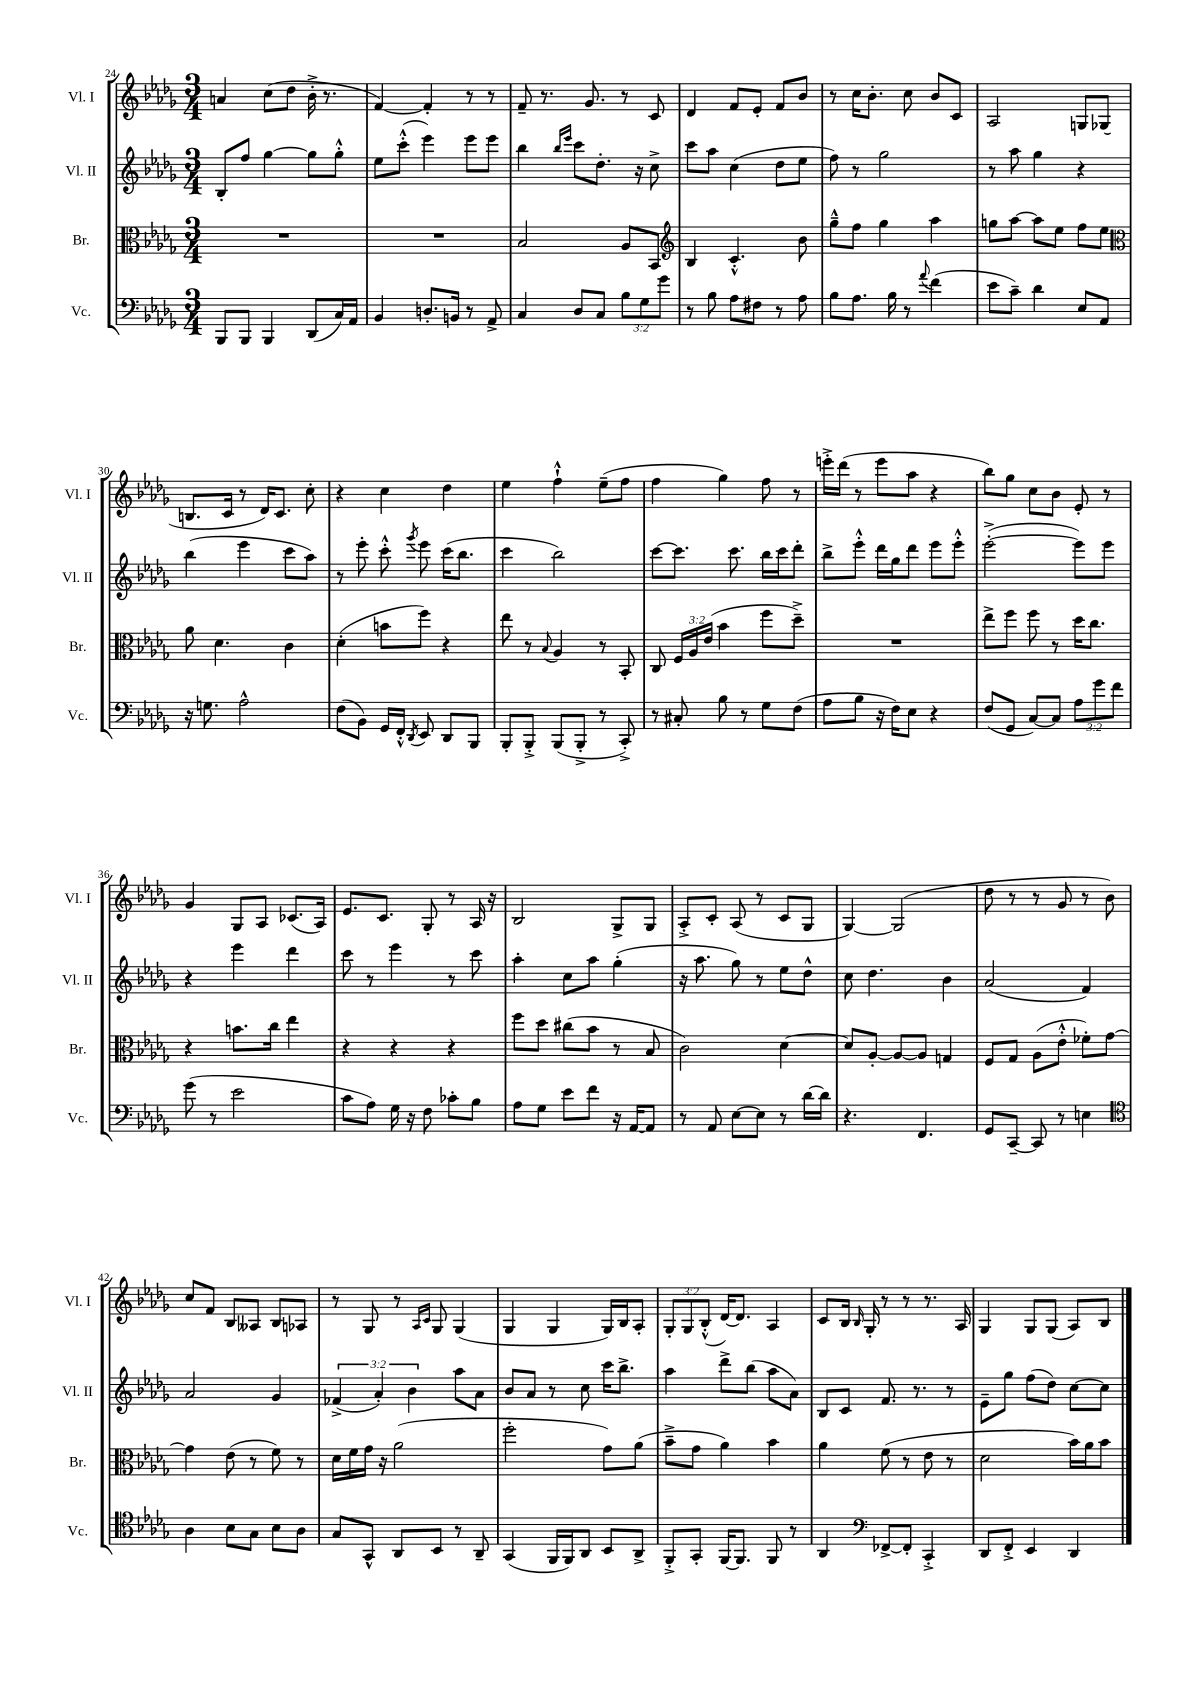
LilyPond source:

<<
\new StaffGroup <<
\new Staff = "s0" \with { instrumentName = "Vl. I" shortInstrumentName = "Vl. I" } {
    \clef treble \key des \major \numericTimeSignature \time 3/4 \override Staff.TupletNumber.text = #tuplet-number::calc-fraction-text
    \autoBeamOff a'4 c''8[( des''8] bes'16-.-> r8. |
    f'4~) f'4-. r8 r8 |
    f'8-- r8. ges'8. r8 c'8 |
    des'4 f'8[ ees'8]-. f'8[ bes'8] |
    r8 c''16[ bes'8.]-. c''8 bes'8[ c'8] |
    aes2 g8[ ges8]( |
    b8.[ c'16] r8 des'16[) c'8.] c''8-. |
    r4 c''4 des''4 |
    ees''4 f''4-!-^ ees''8[--( f''8] |
    f''4 ges''4) f''8 r8 |
    e'''16[-.-> des'''16]( r8 e'''8[ aes''8] r4 |
    bes''8[) ges''8] c''8[ bes'8] ees'8-. r8 |
    ges'4 ges8[ aes8] ces'8.[( aes16]) |
    ees'8.[ c'8.] ges8-. r8 aes16 r16 |
    bes2 ges8[-> ges8] |
    aes8[-.-> c'8]-. aes8( r8 c'8[ ges8] |
    ges4~) ges2( |
    des''8 r8 r8 ges'8 r8 bes'8) |
    c''8[ f'8] bes8[ aeses8] bes8[ aes8] |
    r8 ges8 r8 \grace { aes16[ c'16] } ges8 ges4( |
    ges4 ges4 ges16[) bes16 aes8]-. |
    \tuplet 3/2 { ges8[-. ges8 bes8]-.-^( } des'16[~) des'8.] aes4 |
    c'8[ bes16] \grace { bes16 } ges16-. r8 r8 r8. aes16 |
    ges4 ges8[ ges8]( aes8[) bes8] \bar "|." |
}
\new Staff = "s1" \with { instrumentName = "Vl. II" shortInstrumentName = "Vl. II" } {
    \clef treble \key des \major \numericTimeSignature \time 3/4 \override Staff.TupletNumber.text = #tuplet-number::calc-fraction-text
    \autoBeamOff bes8[-. f''8] ges''4~ ges''8[ ges''8]-.-^ |
    ees''8[ c'''8]-.-^( ees'''4) ees'''8[ ees'''8] |
    bes''4 \grace { bes''16[ ees'''16] } c'''8[ des''8.]-. r16 c''8-> |
    c'''8[ aes''8] c''4( des''8[ ees''8] |
    f''8) r8 ges''2 |
    r8 aes''8 ges''4 r4 |
    bes''4( ees'''4 c'''8[ aes''8]) |
    r8 ees'''8-. c'''8-.-^ \acciaccatura { ges'''8 } ees'''8 c'''16[( bes''8.] |
    c'''4 bes''2) |
    c'''8[~ c'''8.] c'''8. bes''16[ c'''16 des'''8]-. |
    bes''8[-> ees'''8]-.-^ des'''16[ ges''16 des'''8] ees'''8[ ees'''8]-.-^ |
    ees'''2~-.->( ees'''8[) ees'''8] |
    r4 ees'''4 des'''4 |
    c'''8 r8 ees'''4 r8 c'''8 |
    aes''4-. c''8[ aes''8] ges''4-.( |
    r16 aes''8. ges''8) r8 ees''8[ des''8]-^ |
    c''8 des''4. bes'4 |
    aes'2( f'4) |
    aes'2 ges'4 |
    \tuplet 3/2 { fes'4->( aes'4-.) bes'4 } aes''8[ aes'8] |
    bes'8[ aes'8] r8 c''8 c'''16[ bes''8.]-> |
    aes''4 des'''8[-> bes''8]( aes''8[ aes'8]) |
    bes8[ c'8] f'8. r8. r8 |
    ees'8[-- ges''8] f''8[( des''8]) c''8[~ c''8] \bar "|." |
}
\new Staff = "s2" \with { instrumentName = "Br." shortInstrumentName = "Br." } {
    \clef alto \key des \major \numericTimeSignature \time 3/4 \override Staff.TupletNumber.text = #tuplet-number::calc-fraction-text
    \autoBeamOff R2. |
    R2. |
    bes2 aes8[ bes,8] |
    \clef treble bes4 c'4.-.-^ bes'8 |
    ges''8[---^ f''8] ges''4 aes''4 |
    g''8[ aes''8]~ aes''8[ ees''8] f''8[ ees''8] |
    \clef alto aes'8 des'4. c'4 |
    des'4-.( b'8[ f''8]) r4 |
    ees''8 r8 \appoggiatura { bes8 } aes4 r8 bes,8-. |
    c8 \tuplet 3/2 { f16[ aes16 ees'16]( } bes'4 f''8[ des''8]--->) |
    R2. |
    ees''8[-> f''8] f''8 r8 des''16[ c''8.] |
    r4 b'8.[ c''16] ees''4 |
    r4 r4 r4 |
    f''8[ des''8] cis''8[( bes'8] r8 bes8 |
    c'2) des'4~ |
    des'8[ aes8]~-. aes8[~ aes8] g4 |
    f8[ ges8] aes8[( ees'8]-.-^ fes'8[-.) ges'8]~ |
    ges'4 ees'8( r8 f'8) r8 |
    des'16[ f'16 ges'16] r16 aes'2( |
    f''2-. ges'8[) aes'8]( |
    bes'8[---> ges'8] aes'4) bes'4 |
    aes'4 f'8( r8 ees'8 r8 |
    des'2 bes'16[) aes'16 bes'8] \bar "|." |
}
\new Staff = "s3" \with { instrumentName = "Vc." shortInstrumentName = "Vc." } {
    \clef bass \key des \major \numericTimeSignature \time 3/4 \override Staff.TupletNumber.text = #tuplet-number::calc-fraction-text
    \autoBeamOff bes,,8[ bes,,8] bes,,4 des,8[( c16) aes,16] |
    bes,4 d8.[-. b,16] r8 aes,8-> |
    c4 des8[ c8] \tuplet 3/2 { bes8[ ges8 ges'8] } |
    r8 bes8 aes8[ fis8] r8 aes8 |
    bes8[ aes8.] bes16 r8 \appoggiatura { aes'8 } f'4( |
    ees'8[ c'8]--) des'4 ees8[ aes,8] |
    r16 g8. aes2-^ |
    f8[( bes,8]) ges,16[ f,16]-.-^ \acciaccatura { des,8 } ees,8 des,8[ bes,,8] |
    bes,,8[-. bes,,8]-.-> bes,,8[( bes,,8]-.-> r8 c,8-.->) |
    r8 cis8-. bes8 r8 ges8[ f8]( |
    aes8[ bes8] r16 f16[) ees8] r4 |
    f8[( ges,8] c8[~) c8] \tuplet 3/2 { aes8[ ges'8 f'8] } |
    ges'8( r8 ees'2 |
    c'8[ aes8]) ges16 r16 f8 ces'8[-. bes8] |
    aes8[ ges8] ees'8[ f'8] r16 aes,16[~ aes,8] |
    r8 aes,8 ees8[~ ees8] r8 des'16[~ des'16] |
    r4. f,4. |
    ges,8[ c,8]~-- c,8 r8 e4 |
    \clef tenor aes4 bes8[ ges8] bes8[ aes8] |
    ges8[ ges,8]-^ aes,8[ bes,8] r8 aes,8-- |
    ges,4( f,16[ f,16) aes,8] bes,8[ aes,8]-> |
    f,8[-.-> ges,8]-. f,16[~ f,8.] f,8 r8 |
    aes,4 \clef bass fes,8[~-> fes,8]-. c,4-.-> |
    des,8[ f,8]-.-> ees,4 des,4 \bar "|." |
}
>>
>>
\layout { \context { \Score currentBarNumber = #24 } }
